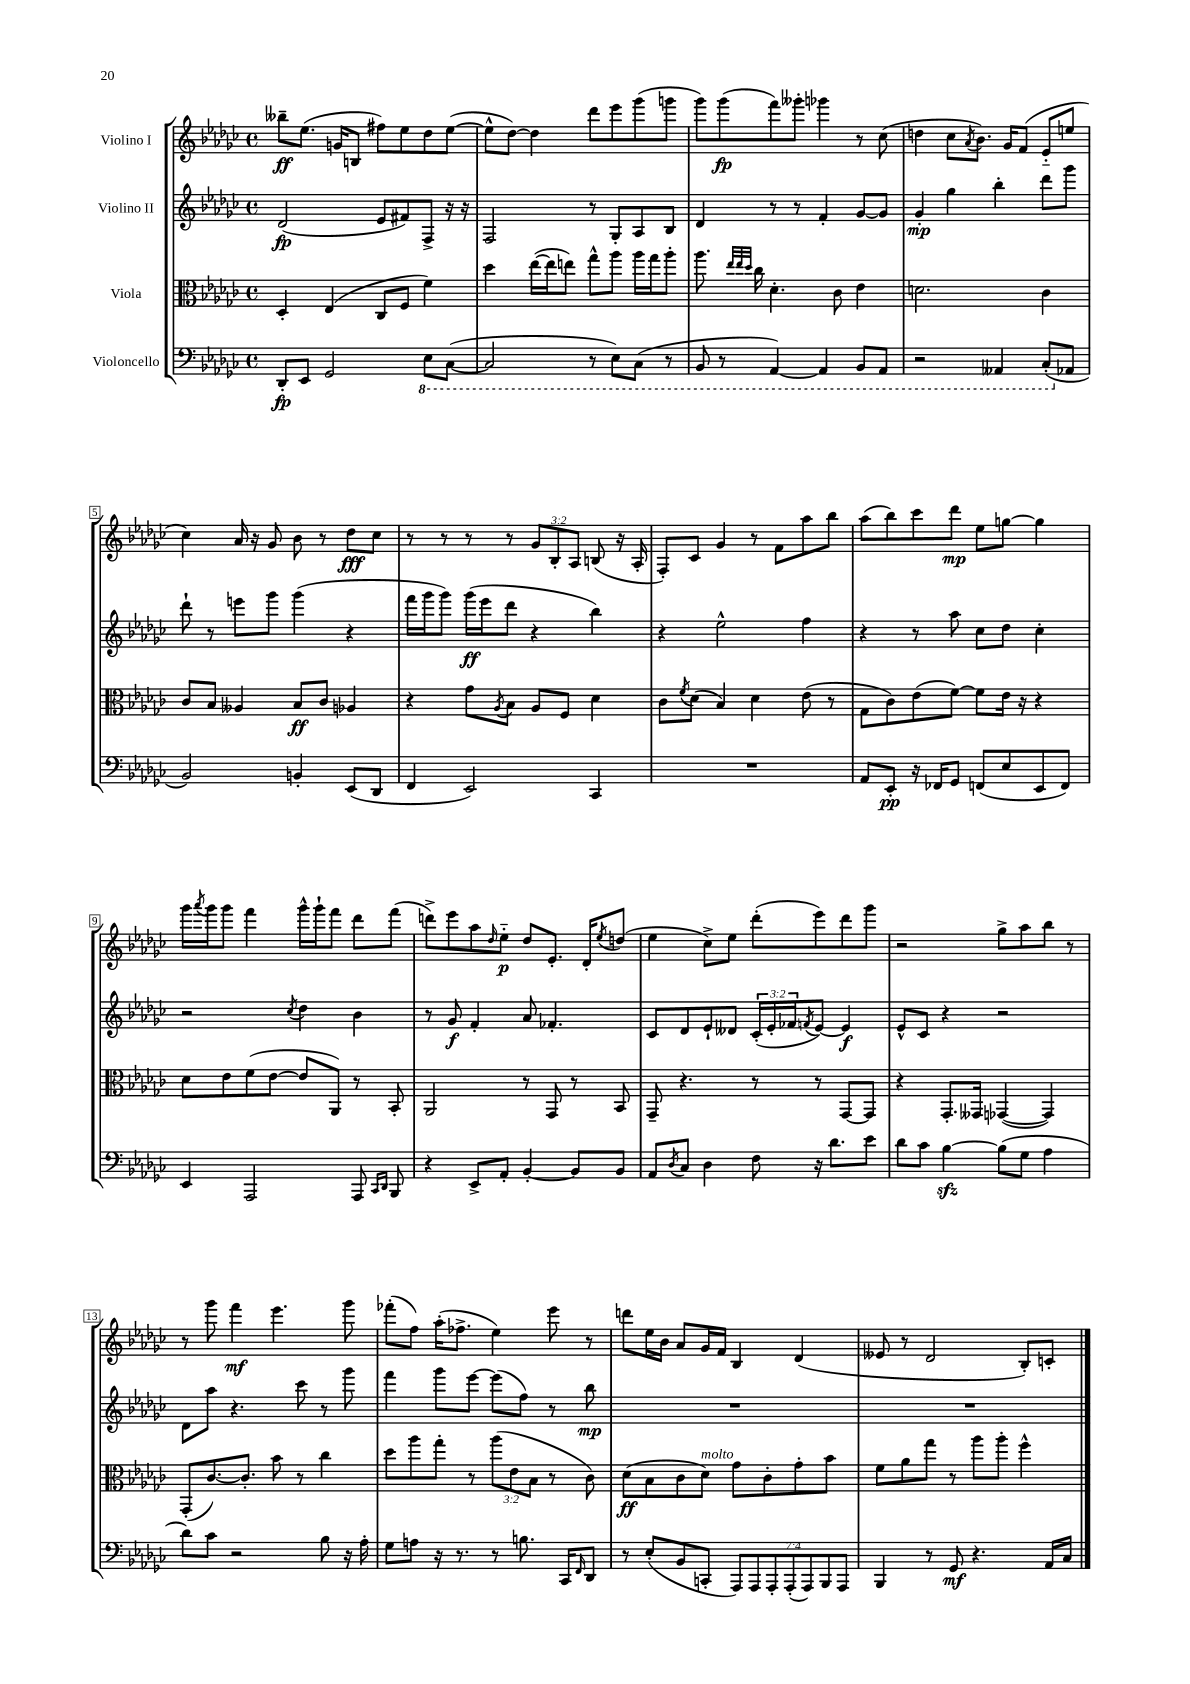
<<
\new StaffGroup <<
\new Staff = "s0" \with { instrumentName = "Violino I" } {
    \clef treble \key ges \major \defaultTimeSignature \time 4/4 \override Staff.TupletNumber.text = #tuplet-number::calc-fraction-text
    beses''8--\ff ees''8.( g'16 b8 fis''8) ees''8 des''8 ees''8~( |
    ees''8-^ des''8~) des''4 des'''8 ees'''8 ges'''8( g'''8 |
    ges'''8) ges'''8\fp( f'''8) geses'''8-. ges'''4 r8 ces''8( |
    d''4 ces''8 \acciaccatura { aes'8 } bes'8.) ges'16 f'8( ees'8-_ e''8 |
    ces''4) aes'16 r16 ges'8 bes'8 r8 des''8\fff ces''8 |
    r8 r8 r8 r8 \tuplet 3/2 { ges'8 bes8-. aes8 } b8( r16 aes16-. |
    f8-.) ces'8 ges'4 r8 f'8 aes''8 bes''8 |
    aes''8( bes''8) ces'''8 des'''8\mp ees''8 g''8~ g''4 |
    ges'''16 \acciaccatura { aes'''8 } ges'''16 ges'''8 f'''4 ges'''16-^ ges'''16-! f'''8 des'''8 f'''8( |
    d'''8->) ees'''8 aes''8 \grace { des''16 } ees''8-_\p des''8 ees'8.-. des'16-. \acciaccatura { ees''8 } d''8( |
    ees''4 ces''8->) ees''8 des'''8-.( ees'''8) des'''8 ges'''8 |
    r2 ges''8-> aes''8 bes''8 r8 |
    r8 ges'''8 f'''4\mf ees'''4. ges'''8 |
    fes'''8-.( f''8) aes''16-.( fes''8.-> ees''4) ees'''8 r8 |
    d'''8 ees''16 bes'16 aes'8 ges'16 f'16 bes4 des'4( |
    eeses'8 r8 des'2 bes8-.) c'8-. \bar "|." |
}
\new Staff = "s1" \with { instrumentName = "Violino II" } {
    \clef treble \key ges \major \defaultTimeSignature \time 4/4 \override Staff.TupletNumber.text = #tuplet-number::calc-fraction-text
    des'2\fp( ees'8 fis'8) f8-> r16 r16 |
    f2 r8 ges8-. aes8 bes8 |
    des'4 r8 r8 f'4-. ges'8~ ges'8 |
    ges'4-.\mp ges''4 bes''4-. des'''8 ges'''8 |
    des'''8-! r8 e'''8 ges'''8 ges'''4( r4 |
    f'''16 ges'''16 ges'''8) ges'''16\ff( ees'''16 des'''8 r4 bes''4) |
    r4 ees''2-^ f''4 |
    r4 r8 aes''8 ces''8 des''8 ces''4-. |
    r2 \acciaccatura { ces''8 } des''4 bes'4 |
    r8 ges'8\f f'4-. aes'8 fes'4.-. |
    ces'8 des'8 ees'8-! deses'8 \tuplet 3/2 { ces'16-.( ees'16-. fes'16 } \acciaccatura { f'8 } ees'8~) ees'4\f |
    ees'8-^ ces'8 r4 r2 |
    des'8 aes''8 r4. ces'''8 r8 ges'''8 |
    f'''4 ges'''8 ees'''8~ ees'''8( f''8) r8 bes''8\mp |
    R1 |
    R1 \bar "|." |
}
\new Staff = "s2" \with { instrumentName = "Viola" } {
    \clef alto \key ges \major \defaultTimeSignature \time 4/4 \override Staff.TupletNumber.text = #tuplet-number::calc-fraction-text
    des4-. ees4( ces8 f8 f'4) |
    des''4 ees''16~( ees''16 e''8) ges''8-^ aes''8 aes''16 ges''16 aes''8-. |
    aes''8. \grace { ees''32 ees''32 des''32 } ces''16 des'4.-. ces'8 ees'4 |
    d'2. ces'4 |
    ces'8 bes8 aeses4 bes8\ff ces'8 aes4 |
    r4 ges'8 \acciaccatura { aes8 } bes8 aes8 f8 des'4 |
    ces'8 \acciaccatura { f'8 } des'8( bes4) des'4 ees'8( r8 |
    ges8 ces'8) ees'8( f'8~) f'8 ees'16 r16 r4 |
    des'8 ees'8 f'8( ees'8~ ees'8 aes,8) r8 bes,8-. |
    aes,2 r8 ges,8 r8 bes,8 |
    ges,8-- r4. r8 r8 ges,8~ ges,8 |
    r4 ges,8.-. geses,16 ges,4~( ges,4) |
    ges,8-.( ces'8.~) ces'8.-. bes'8 r8 ces''4 |
    des''8 aes''8 ges''8-. r8 \tuplet 3/2 { aes''8( ees'8 bes8 } r8 ces'8) |
    des'8\ff( bes8 ces'8 des'8^\markup { \italic "molto" }) ges'8 ces'8-. ges'8-. bes'8 |
    f'8 aes'8 ges''8 r8 aes''8 aes''8-. f''4-^ \bar "|." |
}
\new Staff = "s3" \with { instrumentName = "Violoncello" } {
    \clef bass \key ges \major \defaultTimeSignature \time 4/4 \override Staff.TupletNumber.text = #tuplet-number::calc-fraction-text
    des,8-.\fp ees,8 ges,2 \ottava #-1 ees,8 ces,8~( |
    ces,2 r8 ees,8) ces,8( r8 |
    bes,,8 r8 aes,,4~) aes,,4 bes,,8 aes,,8 |
    r2 aeses,,4 ces,8-.( \ottava #0 aes,!8 |
    bes,2) b,4-. ees,8( des,8 |
    f,4 ees,2) ces,4 |
    R1 |
    aes,8 ees,8-.\pp r16 fes,16 ges,8 f,8( ees8 ees,8 f,8) |
    ees,4 aes,,2 aes,,8 \grace { ces,16 des,16 } bes,,8 |
    r4 ees,8-> aes,8-. bes,4~-. bes,8 bes,8 |
    aes,8 \acciaccatura { des8 } ces8 des4 f8 r16 des'8. ees'8 |
    des'8 ces'8 bes4~\sfz bes8( ges8 aes4 |
    des'8) ces'8 r2 bes8 r16 aes16-. |
    ges8 a8 r16 r8. r8 b8. ces,16 \grace { f,16 } des,8 |
    r8 ees8-.( bes,8 c,8-. \tuplet 7/4 { aes,,8) aes,,8 aes,,8-. aes,,8-.( aes,,8) bes,,8 aes,,8 } |
    bes,,4 r8 ges,8\mf r4. aes,16 ces16 \bar "|." |
}
>>
>>
\layout { \context { \Score \override BarNumber.stencil = #(make-stencil-boxer 0.1 0.3 ly:text-interface::print) } }
